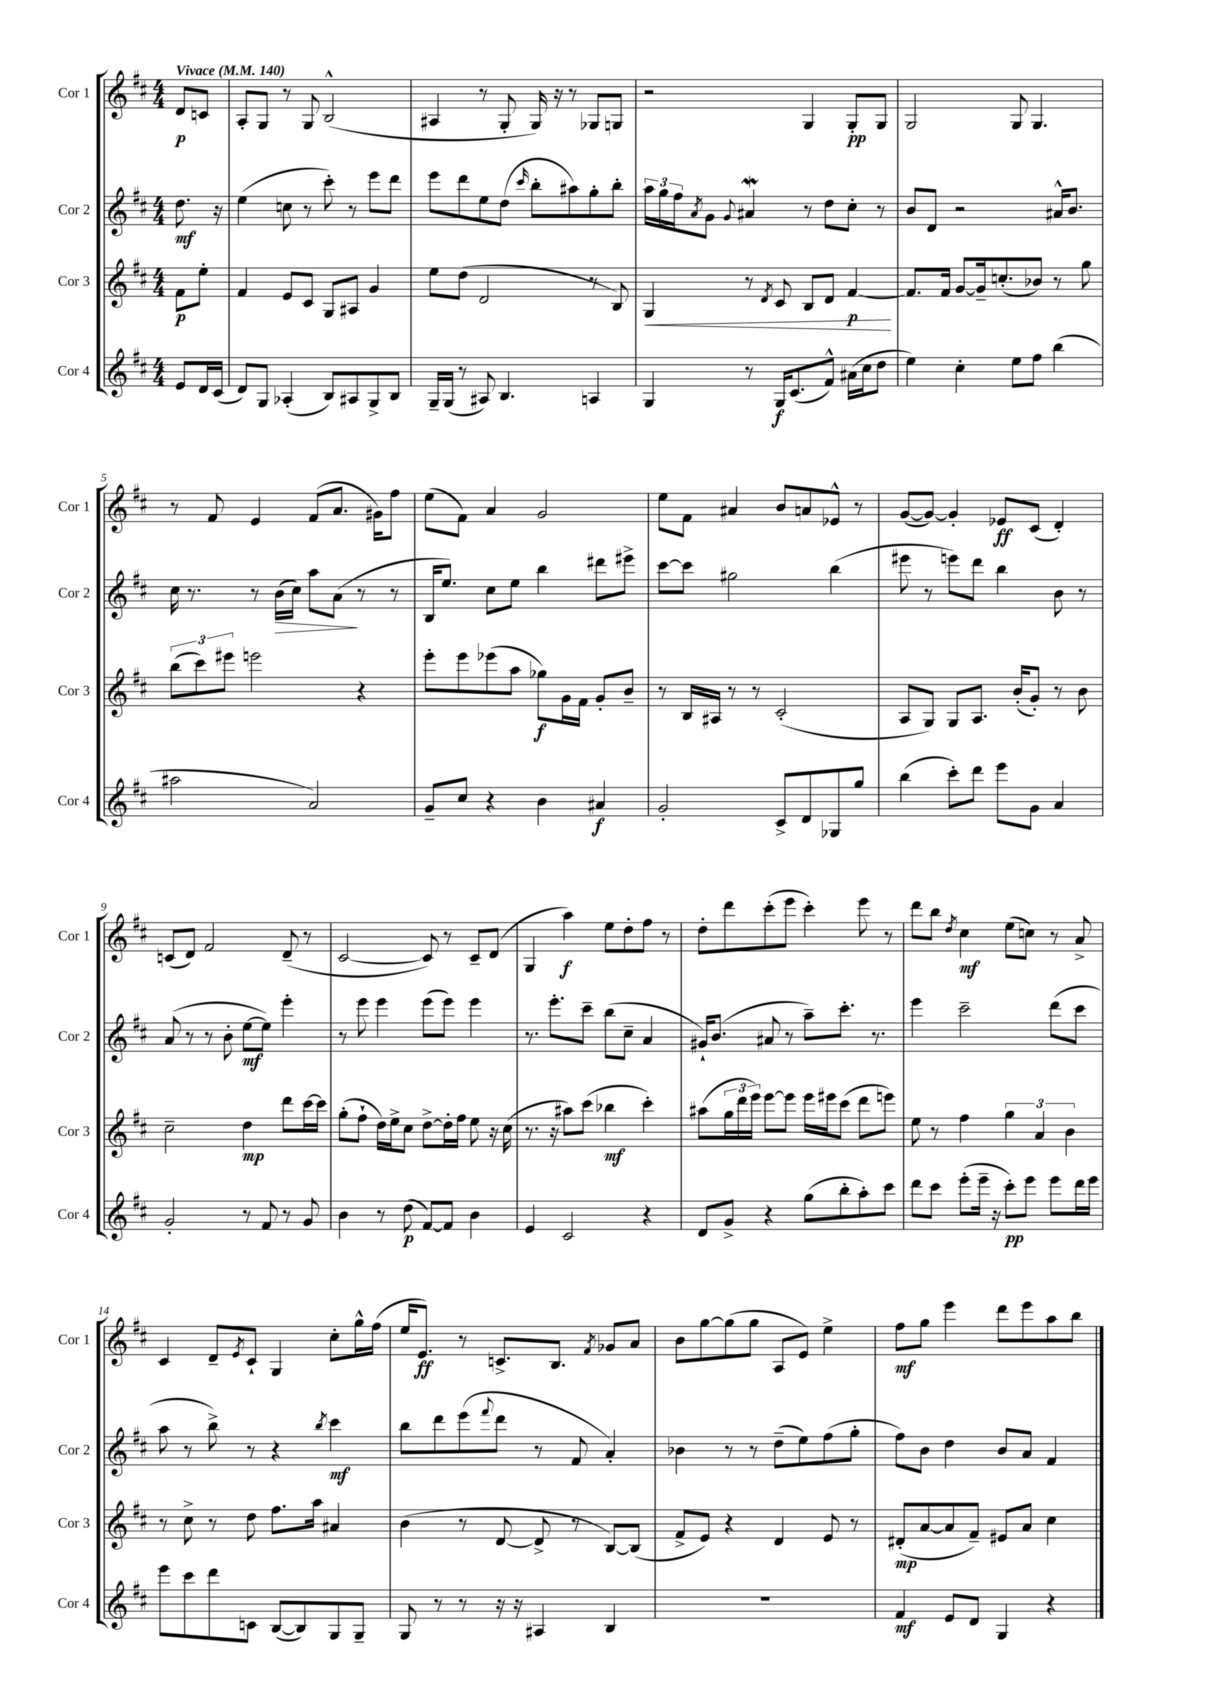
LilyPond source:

<<
\new StaffGroup <<
\new Staff = "s0" \with { instrumentName = "Cor 1" shortInstrumentName = "Cor 1" } {
    \clef treble \key d \major \numericTimeSignature \time 4/4 \partial 4 \tempo "Vivace" 4 = 140
    d'8\p c'8 |
    a8-. g8 r8 g8 b2-^( |
    ais4 r8 g8-. g16) r16 r8 ges8 g8 |
    r2 g4 g8-.\pp g8 |
    g2 g8 g4. |
    r8 fis'8 e'4 fis'8( a'8. gis'16) fis''8 |
    e''8( fis'8) a'4 g'2 |
    e''8 fis'8 ais'4 b'8 a'8 ees'8-^ r8 |
    g'8~( g'8~) g'4-. ees'8\ff cis'8( d'4-.) |
    c'8( d'8) fis'2 d'8--( r8 |
    cis'2~ cis'8) r8 cis'8-- d'8( |
    g4 a''4\f) e''8 d''8-. fis''8 r8 |
    d''8-. d'''8 cis'''8-.( e'''8 cis'''4-.) e'''8 r8 |
    d'''8 b''8 \acciaccatura { d''8 } cis''4\mf e''8( c''8) r8 a'8-> |
    cis'4 d'8-- \acciaccatura { e'8 } cis'8-! g4 cis''8-. g''16-^ fis''16( |
    e''16 e'8.\ff) r8 c'8.-> b8. \acciaccatura { fis'8 } ges'8 a'8 |
    b'8 g''8~ g''8( g''8 a8 e'8) e''4-> |
    fis''8\mf g''8 e'''4 d'''8 e'''8 a''8 b''8 \bar "|." |
}
\new Staff = "s1" \with { instrumentName = "Cor 2" shortInstrumentName = "Cor 2" } {
    \clef treble \key d \major \numericTimeSignature \time 4/4 \partial 4
    d''8.\mf r16 |
    e''4( c''8 r8 cis'''8-.) r8 e'''8 d'''8 |
    e'''8 d'''8 e''8 d''8( \grace { cis'''16 } b''8-. ais''8) g''8-. b''8-. |
    \tuplet 3/2 { a''16 g''16 fis''16 } \acciaccatura { a'8 } g'8 \appoggiatura { g'8 } ais'4\mordent r8 d''8 cis''8-. r8 |
    b'8 d'8 r2 ais'16-^ b'8. |
    cis''16 r8. r8 b'16\>( cis''16) a''8 a'8\!( r8 r8 |
    b16 e''8.) cis''8 e''8 b''4 dis'''8 eis'''8-> |
    cis'''8~ cis'''8 gis''2 b''4( |
    eis'''8 r8 e'''8) d'''8 b''4 b'8 r8 |
    a'8( r8 r8 b'8-. e''8~\mf e''8) e'''4-. |
    r8 e'''8 e'''4 e'''8( e'''8) e'''4 |
    r8. e'''8.-. cis'''8-- b''8( cis''8-- a'4 |
    gis'16-!) b'8.( ais'8 r8 a''8--) cis'''8.-. r8. |
    e'''4 cis'''2-- d'''8( cis'''8 |
    a''8 r8 b''8->) r8 r4 \acciaccatura { b''8 } cis'''4\mf |
    b''8 d'''8 e'''8( \appoggiatura { fis'''8 } d'''8 r8 fis'8 a'4-.) |
    bes'4 r8 r8 d''8--( e''8) fis''8( g''8-. |
    fis''8) b'8 d''4 b'8 a'8 fis'4 \bar "|." |
}
\new Staff = "s2" \with { instrumentName = "Cor 3" shortInstrumentName = "Cor 3" } {
    \clef treble \key d \major \numericTimeSignature \time 4/4 \partial 4
    fis'8\p e''8-. |
    fis'4 e'8 cis'8 g8 ais8 g'4 |
    e''8 d''8( d'2 r8 b8) |
    g4\< r8 \acciaccatura { d'8 } cis'8 b8 d'8 fis'4~\p\! |
    fis'8. fis'16 g'8~ g'16-- c''8.-.( bes'8) r8 g''8 |
    \tuplet 3/2 { b''8( cis'''8) eis'''8 } e'''2 r4 |
    e'''8-. e'''8 ees'''8( a''8 ges''8\f) g'16 fis'16 g'8-. b'8-- |
    r8 b16 ais16 r8 r8 cis'2-.( |
    a8 g8) g8 a8. b'16-.( g'8-.) r8 b'8 |
    cis''2-- d''4\mp d'''8 cis'''16~ cis'''16 |
    g''8-.( fis''8-! d''16) e''16-> cis''8 d''8~-> d''16-. fis''16 e''8 r16 cis''16( |
    r8. r16 ais''8) cis'''8( bes''4\mf cis'''4-.) |
    ais''8( \tuplet 3/2 { g''16 d'''16 e'''16) } e'''8~ e'''8 e'''16 eis'''16 cis'''8( d'''8 e'''8) |
    e''8 r8 fis''4 \tuplet 3/2 { g''4 a'4 b'4 } |
    r8 cis''8-> r8 d''8 fis''8. a''16 ais'4 |
    b'4( r8 d'8~ d'8-> r8 b8~) b8( |
    fis'8-> e'8) r4 d'4 e'8 r8 |
    dis'8-.\mp( a'8~ a'8 fis'8--) eis'8 a'8 cis''4 \bar "|." |
}
\new Staff = "s3" \with { instrumentName = "Cor 4" shortInstrumentName = "Cor 4" } {
    \clef treble \key d \major \numericTimeSignature \time 4/4 \partial 4
    e'8 d'16 cis'16( |
    d'8) g8 aes4-.( b8) ais8 g8-> b8 |
    g16-- g16( r8 ais8) b4. a4 |
    g4 r8 g16\f cis'8.( fis'8-^) ais'16( cis''16 d''8 |
    e''4) cis''4-. e''8 fis''8 b''4( |
    ais''2 a'2) |
    g'8-- cis''8 r4 b'4 ais'4\f |
    g'2-. cis'8-> d'8 ges8 g''8 |
    b''4( cis'''8-.) d'''8 e'''8 g'8 a'4 |
    g'2-. r8 fis'8 r8 g'8 |
    b'4 r8 d''8\p( fis'8~) fis'8 b'4 |
    e'4 cis'2 r4 |
    d'8 g'8-> r4 g''8( b''8-. a''8-.) cis'''8 |
    d'''8 cis'''8 e'''8-.( e'''16-- r16 cis'''8-.\pp) e'''8 e'''8 d'''16 e'''16 |
    e'''8 cis'''8 d'''8 c'8 b8~( b8) g8 g8-- |
    g8 r8 r8 r16 r16 ais4 b4 |
    R1 |
    fis'4\mf e'8 d'8 g4 r4 \bar "|." |
}
>>
>>
